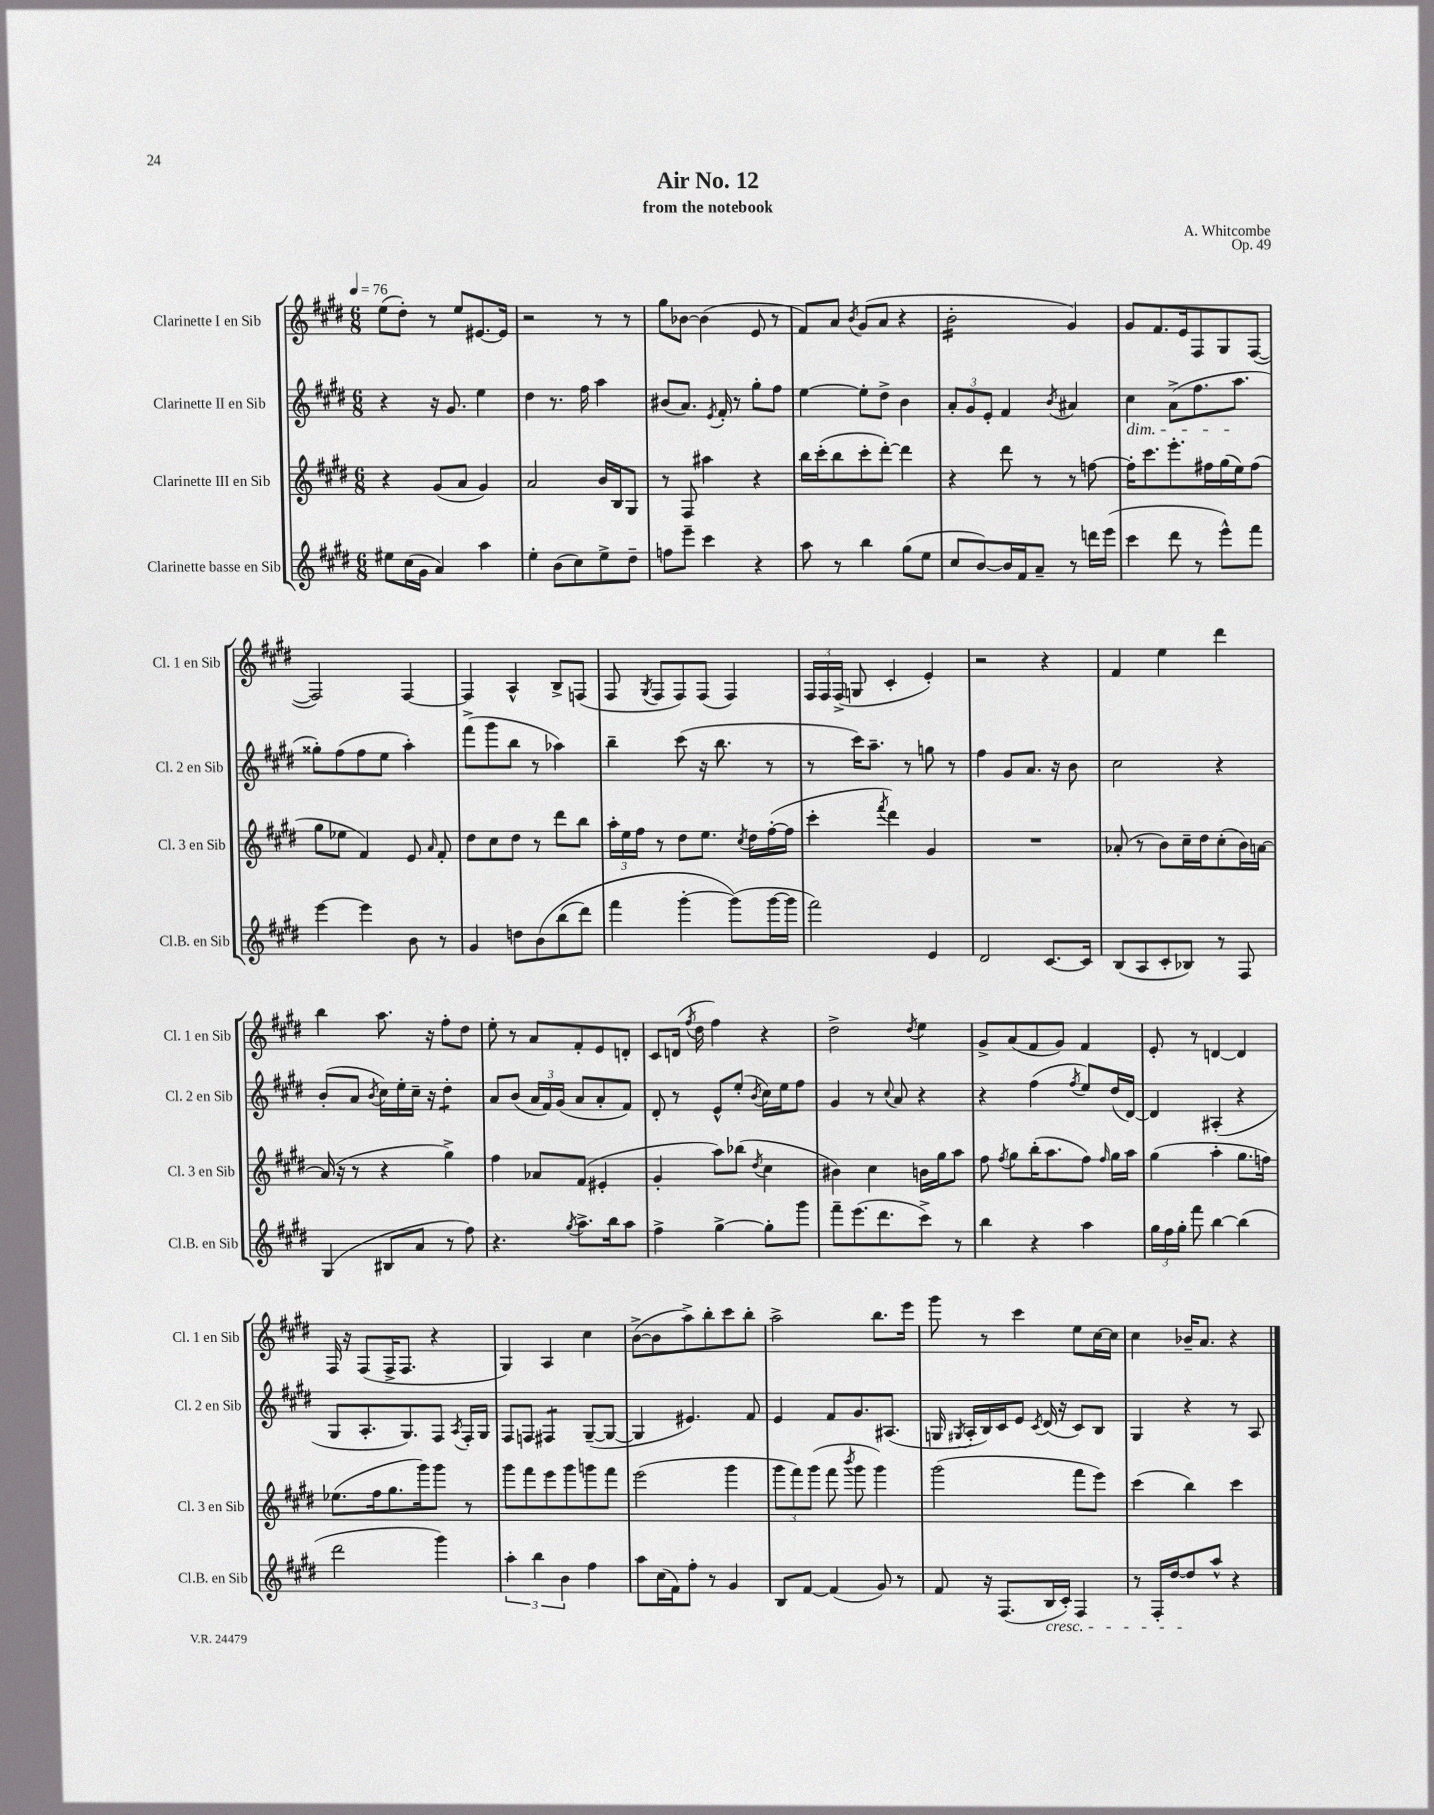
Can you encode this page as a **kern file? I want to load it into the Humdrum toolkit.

**kern	**kern	**kern	**kern
*staff4	*staff3	*staff2	*staff1
*clefG2	*clefG2	*clefG2	*clefG2
*k[f#c#g#d#]	*k[f#c#g#d#]	*k[f#c#g#d#]	*k[f#c#g#d#]
*M6/8	*M6/8	*M6/8	*M6/8
*MM76	*MM76	*MM76	*MM76
8ee#	4r	4r	(8ee
(16cc#	.	.	8dd#')
16g#	.	.	.
4a)	(8g#	16r	8r
.	.	8.g#	.
.	8a	.	8ee
4aa	4g#)	4ee	[8.e#
.	.	.	16e#]
=	=	=	=
4ee'	2a	4dd#	2r
(8b	.	8.r	.
8cc#)	.	.	.
.	.	16ff#	.
8ee^	16b	4aa	8r
.	16B	.	.
8dd#~	8G#	.	8r
=	=	=	=
8ff	8r	(8b#	8gg#
8eee~	8F#	8.a)	[8b-
4ccc#	4aa#	.	(4b-]
.	.	8qe	.
.	.	16f#'	.
.	.	8r	.
4r	4r	8gg#'	8e
.	.	8ff#	8r
=	=	=	=
8aa	16bb	[4ee	8f#)
.	(16ccc#'	.	.
8r	8bb	.	8a
.	.	.	8qb
4bb	8ccc#'	8ee']	(8g#
.	[8ddd#')	8dd#^	8a
(8gg#	4ddd#]	4b	4r
8ee	.	.	.
=	=	=	=
8cc#	4r	12a'	2b'
.	.	12g#	.
[8b)	.	.	.
.	.	12e'	.
16b]	8ddd#	4f#	.
16f#	.	.	.
8a~	8r	.	.
.	.	8qb	.
8r	8r	4a#	4g#)
16ddd	[8ff	.	.
(16eee	.	.	.
=	=	=	=
4ccc#	16ff']	4cc#	8g#
.	8.ccc#	.	.
.	.	.	8.f#
8ddd#	8.eee'	(8a^	.
.	.	.	16e
8r	.	8.ff#	8F#
.	16ff#	.	.
8eee^^)	(16gg#	.	8G#
.	16ee)	8.aa	.
8fff#	(8ff#	.	([8F#
=	=	=	=
[4eee	8gg#	8gg##')	2F#])
.	8ee-	(8ff#	.
4eee]	4f#)	8ff#	.
.	.	8ee	.
8b	8e	4aa')	[4F#
.	16qqa	.	.
8r	8f#'	.	.
=	=	=	=
4g#	8dd#	(8fff#^	4F#]
.	8cc#	8ggg#	.
8dd	8dd#	8bb	4A^^
&(8b	8r	8r	.
(8bb	8ddd#	4aa-)	8B^
8ddd#)	8bb	.	(8F
=	=	=	=
4fff#	24aa'	4bb~	8F#
.	24ee	.	.
.	24ff#	.	.
.	.	.	8qG#
.	8r	.	8F#
[4ggg#'	8dd#	(8ccc#	8F#)
.	8.ee	16r	(8F#
.	.	8.bb	.
(8ggg#]&)	.	.	4F#)
.	8qcc#	.	.
.	16dd#	.	.
[16ggg#	([16ff#'	8r	.
16ggg#]	16ff#]	.	.
=	=	=	=
2fff#)	4ccc#'	8r	24F#
.	.	.	24F#
.	.	.	(24F#^
.	.	16ccc#)	8G
.	.	8.aa~	.
.	8qfff#	.	.
.	4ddd#)	.	4c#'
.	.	8r	.
4e	4g#	8gg	4e')
.	.	8r	.
=	=	=	=
2d#	2.r	4ff#	2r
.	.	8g#	.
.	.	8.a	.
[8.c#	.	.	4r
.	.	16r	.
.	.	8b	.
16c#]	.	.	.
=	=	=	=
(8B	(8a-'	2cc#	4f#
8A	8r	.	.
8c#'	8b)	.	4ee
8B-)	16cc#~	.	.
.	16dd#	.	.
8r	(8cc#'	4r	4ddd#
8F#	16b)	.	.
.	[16a	.	.
=	=	=	=
(4G#	(16a]	(8b'	4bb
.	16r	.	.
.	8r	8a	.
.	.	8qb	.
8B#	4r	16cc#)	8.aa
.	.	16ee'	.
8a	.	16cc#~	.
.	.	16r	16r
8r	4gg#^)	4dd#'	8ff#'
8ff#)	.	.	8dd#
=	=	=	=
4.r	4ff#	8a	8ee'
.	.	(8b	8r
.	8a-	24a	8a
.	.	24f#)	.
.	.	(24g#	.
8qgg#	.	.	.
8.aa^	(8f#	8a	8f#'
.	4e#'	8a'	8e
16bb	.	.	.
8aa	.	8f#)	8d'
=	=	=	=
4ff#^	4g#'	8d#'	8c#
.	.	8r	(16d
.	.	.	8qff#
.	.	.	16dd#
[4gg#^	8aa)	8e^^	4ff#)
.	(8bb-	(8ee'	.
.	8qdd#	8qb	.
8gg#']	4cc#	16cc#)	4r
.	.	16ee	.
8ggg#	.	8ff#	.
=	=	=	=
8fff#~	4b#)	4g#	2dd#^
(8.eee	.	.	.
.	4cc#	8r	.
8.ddd#	.	.	.
.	.	8qqcc#	.
.	.	8a	.
.	.	.	8qdd#
8ccc#^)	16b	4r	4ee
.	16gg#	.	.
8r	8aa	.	.
=	=	=	=
4bb	8ff#	4r	8g#^
.	8qff#	.	.
.	8gg#	.	(8a
4r	(16bb'	(4ff#	8f#
.	8.aa	.	.
.	.	.	8g#)
.	.	8qff#	.
4aa	8ff#)	8ee)	4f#
.	16qqff#	.	.
.	16gg#	(16dd#	.
.	16aa	[16d#)	.
=	=	=	=
24gg#	(4gg#	4d#]	8e'
24ff#	.	.	.
24gg#'	.	.	.
8fff#	.	.	8r
[4bb	4aa'	(4A#'	[4d
(4bb]	8.gg#	4r	4d]
.	16ff)	.	.
=	=	=	=
2ddd#	(8.ee-	8G#	16F#
.	.	.	16r
.	.	8.A'	(8F#
.	16ff#	.	.
.	8.gg#	.	16F#^
.	.	8.G#)	8.F#
.	16ggg#)	.	.
4ggg#)	8ggg#	8F#	4r
.	.	8qA	.
.	8r	16F#'	.
.	.	16G#	.
=	=	=	=
6aa'	8ggg#	8F#	4G#)
.	8fff#	8F	.
6bb	.	.	.
.	8eee	4F#	4A
6b	.	.	.
.	8ggg#	.	.
4ff#	8ggg	([8G#~	4cc#
.	8fff#	8G#_	.
=	=	=	=
8aa	(2eee	4G#]	([8b^
(16cc#	.	.	8b]
16f#)	.	.	.
8ff#'	.	4.e#)	8aa^)
8r	.	.	8bb'
4g#	4ggg#	.	8ccc#
.	.	8f#	8bb'
=	=	=	=
8B	12ggg#	4e	2aa^
.	12fff#)	.	.
[8f#	.	.	.
.	(12ggg#	.	.
(4f#]	8fff#	8f#	.
.	8qbbb	.	.
.	8ggg#	8.g#	.
8g#)	4ggg#)	.	8.bb
.	.	(8.A#	.
8r	.	.	.
.	.	.	16eee
=	=	=	=
8f#	(2ggg#	16G	8ggg#
.	.	8qG#	.
.	.	16A'	.
16r	.	16B)	8r
(8.F#	.	16c#	.
.	.	8e	4ccc#
.	.	8qc#	.
16B	.	(16d#	.
16c#')	.	16r	.
4F#	8fff#	8c#)	8ee
.	8eee)	8B	[16cc#
.	.	.	16cc#]
=	=	=	=
8r	(4ccc#	4G#	4cc#
16F#'	.	.	.
[16dd#	.	.	.
8dd#]	4bb)	4r	16b-~
.	.	.	8.a
8aa^^	.	.	.
4r	4ccc#	8r	4r
.	.	8A	.
==	==	==	==
*-	*-	*-	*-
